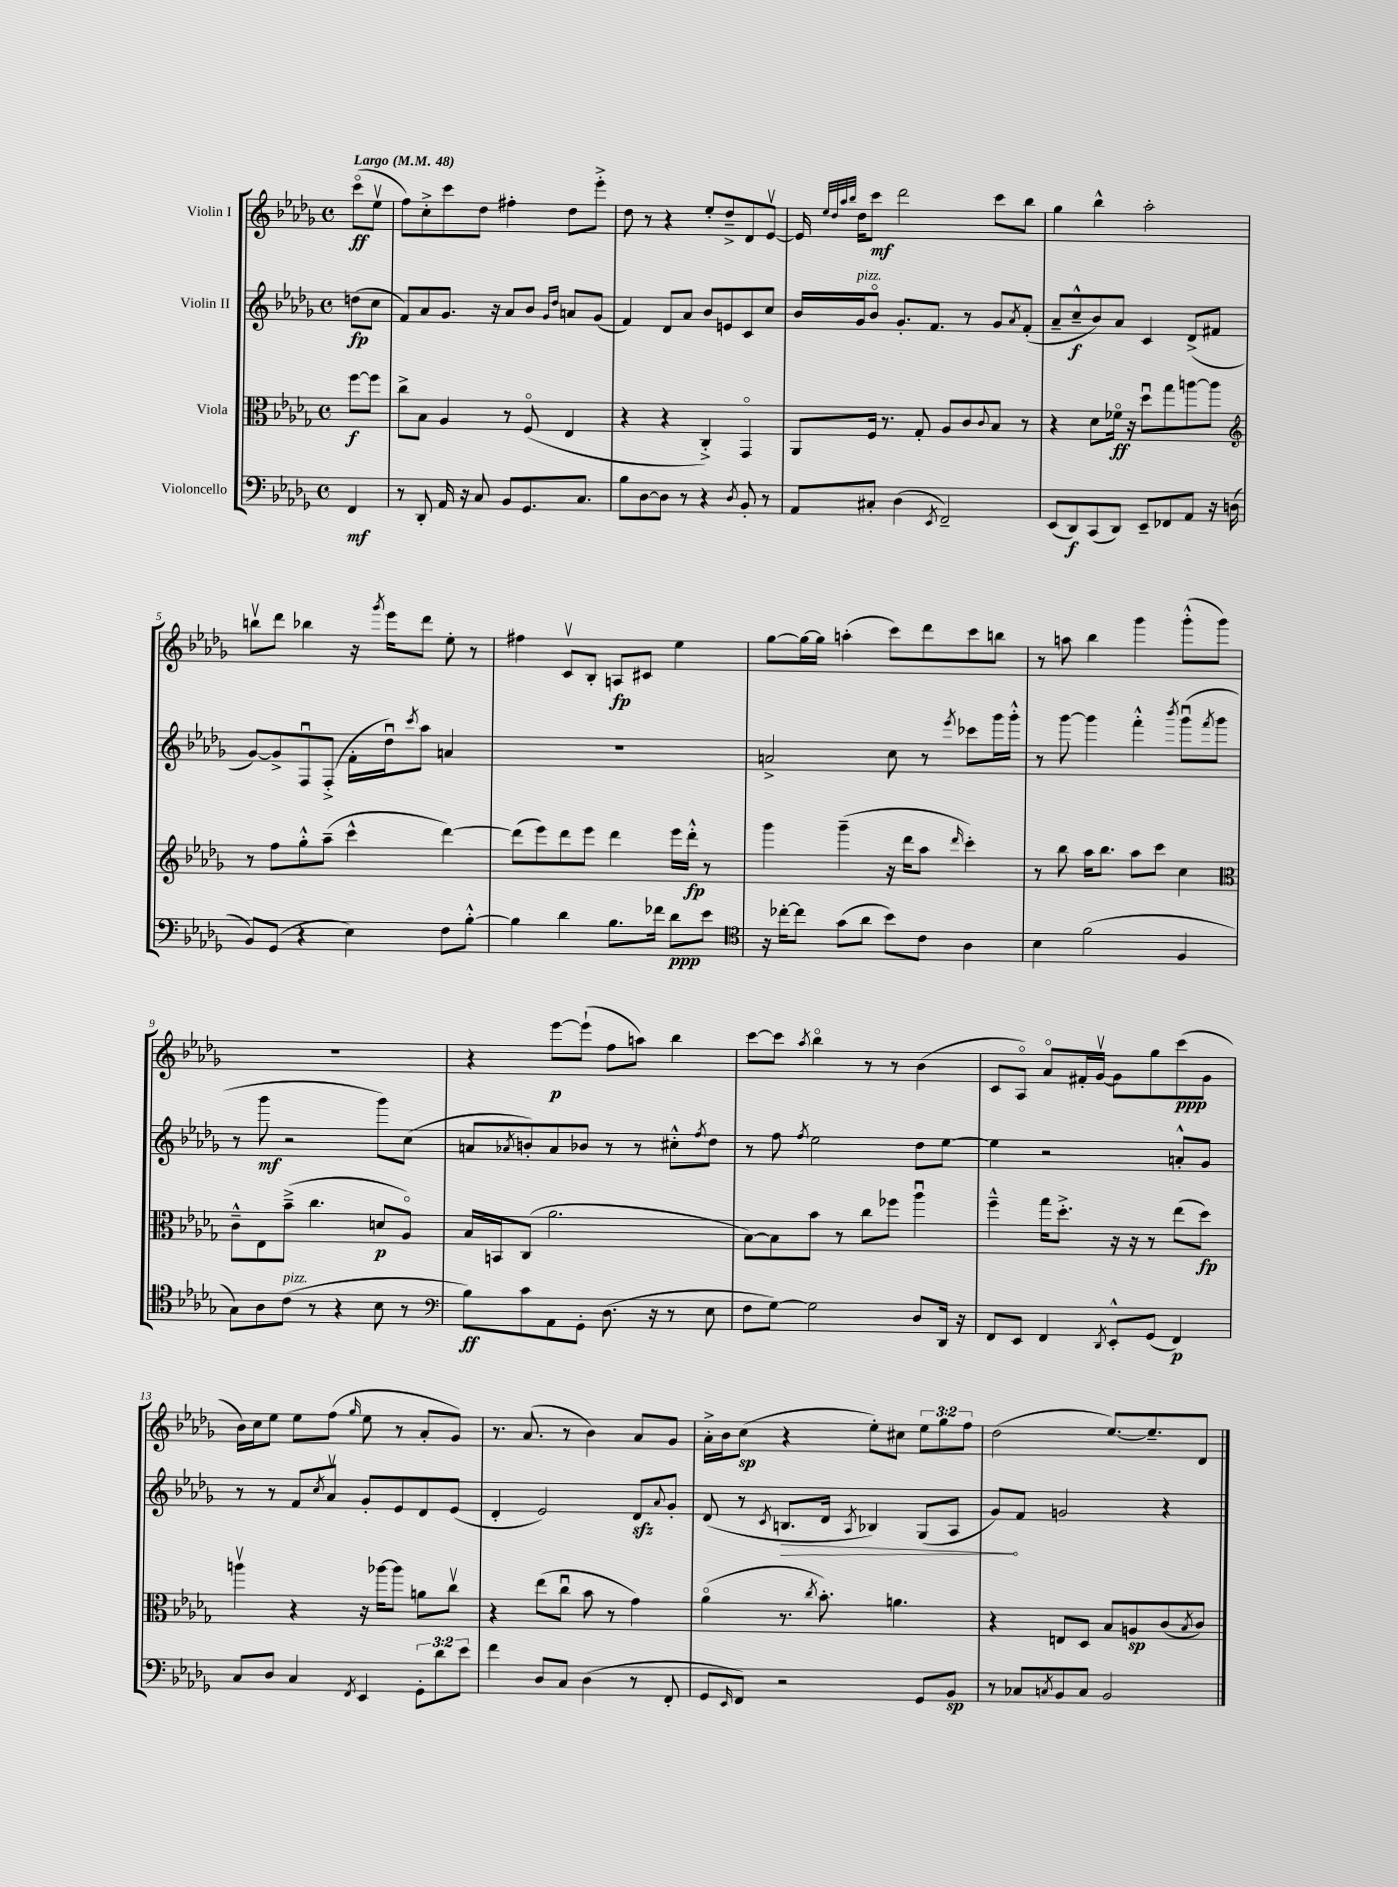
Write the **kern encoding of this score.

**kern	**kern	**kern	**kern
*staff4	*staff3	*staff2	*staff1
*clefF4	*clefC3	*clefG2	*clefG2
*k[b-e-a-d-g-]	*k[b-e-a-d-g-]	*k[b-e-a-d-g-]	*k[b-e-a-d-g-]
*M4/4	*M4/4	*M4/4	*M4/4
*met(c)	*met(c)	*met(c)	*met(c)
*MM48	*MM48	*MM48	*MM48
4FF/	[8ff\L	(8dd\L	(8ccco\L
.	8ff\]J	8cc\J	8ee-v\J
=	=	=	=
8r	8cc^\L	8f/L)	8ff\L)
8DD-'/	8B-\J	8a-/	8cc'^\
16AA-/	4A-/	8.g-/J	8ccc\
16r	.	.	.
8C/	.	.	8dd-\J
.	.	16r	.
8BB-/L	8r	8a-/L	4ff#'\
8.GG-/	(8Fo/	8b-/J	.
.	.	16qqg-/LL	.
.	.	16qqdd-/JJ	.
.	4E-/	8a/L	8dd-\L
8.C/J	.	.	.
.	.	(8g-/J	8eee-'^\J
=	=	=	=
8B-\L	4r	4f/)	8dd-\
[8D-\	.	.	8r
8D-\]J	4r	8d-/L	4r
8r	.	8a-/J	.
4r	4C'^/)	8b-/L	8ee-'/L
.	.	8e/	8dd-~^/
8qD-/	.	.	.
8BB-'/	4GG-o/	8c/	8d-/
8r	.	8cc/J	[8e-v/J
=	=	=	=
8AA-/L	8AA-/L	16b-/LL	16e-/]
.	.	.	32qqee-/LLL
.	.	.	32qqdd-/
.	.	.	32qqaa-/
.	.	.	32qqbb-/JJJ
.	.	16g-/J	16dd-\LK
8C#'/J	16F/Jk	8b-o/J	8ccc\J
.	8.r	.	.
(4D-\	.	8.g-'/L	2ddd-\
.	8G-'/	.	.
.	.	8.f/J	.
8qEE-/	.	.	.
2FF~/)	8A-/L	.	.
.	8c/	8r	.
.	8qqc/	.	.
.	8B-/J	8g-/L	8ccc\L
.	.	8qa-/	.
.	8r	(8f'/J	8bb-\J
=	=	=	=
(8EE-/L	4r	8a-~/L	4gg-\
8DD-/)	.	8cc~^^/	.
(8CC/	8d-\L	8b-/)	4bb-^^\
8DD-/J)	16f-o\Jk	8a-/J	.
.	16r	.	.
8EE-~/L	8dd-u\L	4c/	2aa-'\
8FF-/	8gg-\	.	.
8AA-/J	[8aa\	(8d-^/L	.
16r	8aa\]J	8f#/J	.
(16D\	.	.	.
=	=	=	=
*	*clefG2	*	*
8BB-/L)	8r	[8g-/L)	8bbv\L
(8GG-/J	8ff\L	8g-^/]	8ddd-\J
4r	8gg-'^^\	8Fu/	4bb-\
.	(8aa-~\J	(8F'^/J	.
4E-\)	4ccc^^\	16f'\LL	16r
.	.	.	8qggg-/
.	.	16dd-u\J)	16eee-\LK
.	.	8qccc/	.
.	.	8aa-\J	8ddd-\J
8F\L	[4ddd-\)	4a/	8ee-'\
[8B-'^^\J	.	.	8r
=	=	=	=
4B-\]	(8ddd-\]L	1r	4ff#\
.	8eee-\)	.	.
4d-\	8ddd-\	.	8cv/L
.	8eee-\J	.	8B-'/J
8.B-\L	4ddd-\	.	8A/L
.	.	.	8c#/J
16f-\Jk	.	.	.
8d-\L	16eee-\LL	.	4ee-\
.	16ddd-'^^\JJ	.	.
8e-\J	8r	.	.
=	=	=	=
*clefC4	*	*	*
16r	4ggg-\	2a^/	[8gg-\L
[16cc-'\LK	.	.	.
8cc-\]J	.	.	16gg-\_L
.	.	.	16gg-\]JJ
(8g-\L	(4ggg-~\	.	(4aa'\
8a-\J	.	.	.
8b-\L)	16r	8cc\	8ccc\L)
.	16ddd-\LK	.	.
8c\J	8aa-\J	8r	8ddd-\
.	16qqddd-/	8qeee-/	.
4A-\	4ccc'\)	8ccc-\L	8ccc\
.	.	16ggg-\L	8bb\J
.	.	16ggg-'^^\JJ	.
=	=	=	=
4B-\	8r	8r	8r
.	8bb-\	[8ggg-\	8aa\
(2f\	16aa-\LK	4ggg-\]	4bb-\
.	8.bb-\J	.	.
.	8aa-\L	4fff'^^\	4ggg-\
.	8ccc\J	.	.
.	.	8qbbb-/	.
4F/	4cc\	(8ggg-u\L	(8ggg-'^^\L
.	.	8qfff/	.
.	.	8ggg-\J	8ggg-\J)
=	=	=	=
*	*clefC3	*	*
8G-\L)	8c~^^\L	8r	1r
8A-\	8E-\	8ggg-\	.
(8c\J	(8b-~^\J	2r	.
8r	4.cc\	.	.
4r	.	.	.
8B-\	8d/L	8ggg-\L)	.
8r	8A-o/J)	(8cc\J	.
=	=	=	=
*clefF4	*	*	*
8B-\L)	16B-/LL	8a/L	4r
.	16BB/J	.	.
.	.	8qa-/	.
8c\	(8C/J	8b'/)	.
8AA-\	2.a-\	8a-/	[8eee-\L
8GG-'\J	.	8b-/J	(8eee-`\]J
(8.D-\	.	8r	8ff\L
.	.	8r	8aa\J)
16r	.	.	.
8r	.	8cc#'^^\L	4bb-\
.	.	8qff/	.
8E-\	.	8dd-\J	.
=	=	=	=
8F\L	[8B-\L)	8r	[8ccc\L
[8G-\J)	8B-\]	8ff\	8ccc\]J
.	.	8qff/	8qaa-/
2G-\]	8b-\J	2ee-\	4bb-o\
.	8r	.	.
.	8cc\L	.	8r
.	8ff-\J	.	8r
8D-/L	4aa-u\	8dd-\L	(4b-\
16DD-/Jk	.	[8ee-\J	.
16r	.	.	.
=	=	=	=
8FF/L	4ff~^^\	4ee-\]	8c/L
8EE-/J	.	.	8A-o/J)
4FF/	16gg-\LK	2r	8a-o/L
.	8.dd-'^\J	.	.
.	.	.	16f#'/L
.	.	.	[16g-v/JJ
8qDD-/	.	.	.
8EE-'^^/L	16r	.	8g-\]L
.	16r	.	.
(8GG-/J	8r	.	8gg-\
4FF/)	(8ee-\L	8a'^^/L	(8ccc\
.	8dd-\J)	8g-/J	8g-\J
=	=	=	=
8C/L	4aav\	8r	16b-\LL)
.	.	.	16cc\J
8D-/J	.	8r	8ee-\J
4C/	4r	8f/L	8ee-\L
.	.	8qcc/	.
.	.	8a-v/J	(8ff\J
8qFF/	.	.	16qqgg-/
4EE-/	16r	8g-'/L	8ee-\
.	[16aa-\LK	.	.
.	8aa-\]J	8e-/	8r
12GG-'\L	8a\L	8d-/	8a-'/L
12d-\	.	.	.
.	8ccv\J	(8e-/J	8g-/J)
12e-\J	.	.	.
=	=	=	=
4f\	4r	4d-'/	8.r
.	.	.	(8.a-/
8D-/L	(8ee-\L	2e-/)	.
8C/J	8ccu\J	.	8r
(4D-\	8b-\	.	4b-\)
.	8r	.	.
8r	4g-\)	8d-/L	8a-/L
.	.	8qqa-/	.
8FF'/	.	8g-'/J	8g-/J
=	=	=	=
8GG-/L	(4a-o\	(8d-/	16a-'^\LL
.	.	.	16b-\J
16qqEE-/	.	.	.
8FF/J)	.	8r	(8cc\J
.	.	8qc/	.
2r	8.r	8.B/L	4r
.	8qcc/	.	.
.	8.b-'\)	16d-/Jk	.
.	.	8qA-/	.
.	.	4B-/)	8ee-'\L)
.	4.a\	.	8cc#\J
8GG-/L	.	(8G-/L	12ee-\L
.	.	.	12gg-\
8BB-/J	.	8A-/J	.
.	.	.	12ff\J
=	=	=	=
8r	4r	8g-/L)	(2dd-\
8C-/L	.	8f/J	.
8qC/	.	.	.
8BB-/	8E/L	2g/	.
8C/J	8D-/J	.	.
2BB-/	8B-/L	.	[8.ee-/L)
.	8A/	.	.
.	.	.	8.ee-~/]
.	(8c/	4r	.
.	8qB-/	.	.
.	8c/J)	.	8d-/J
==	==	==	==
*-	*-	*-	*-
